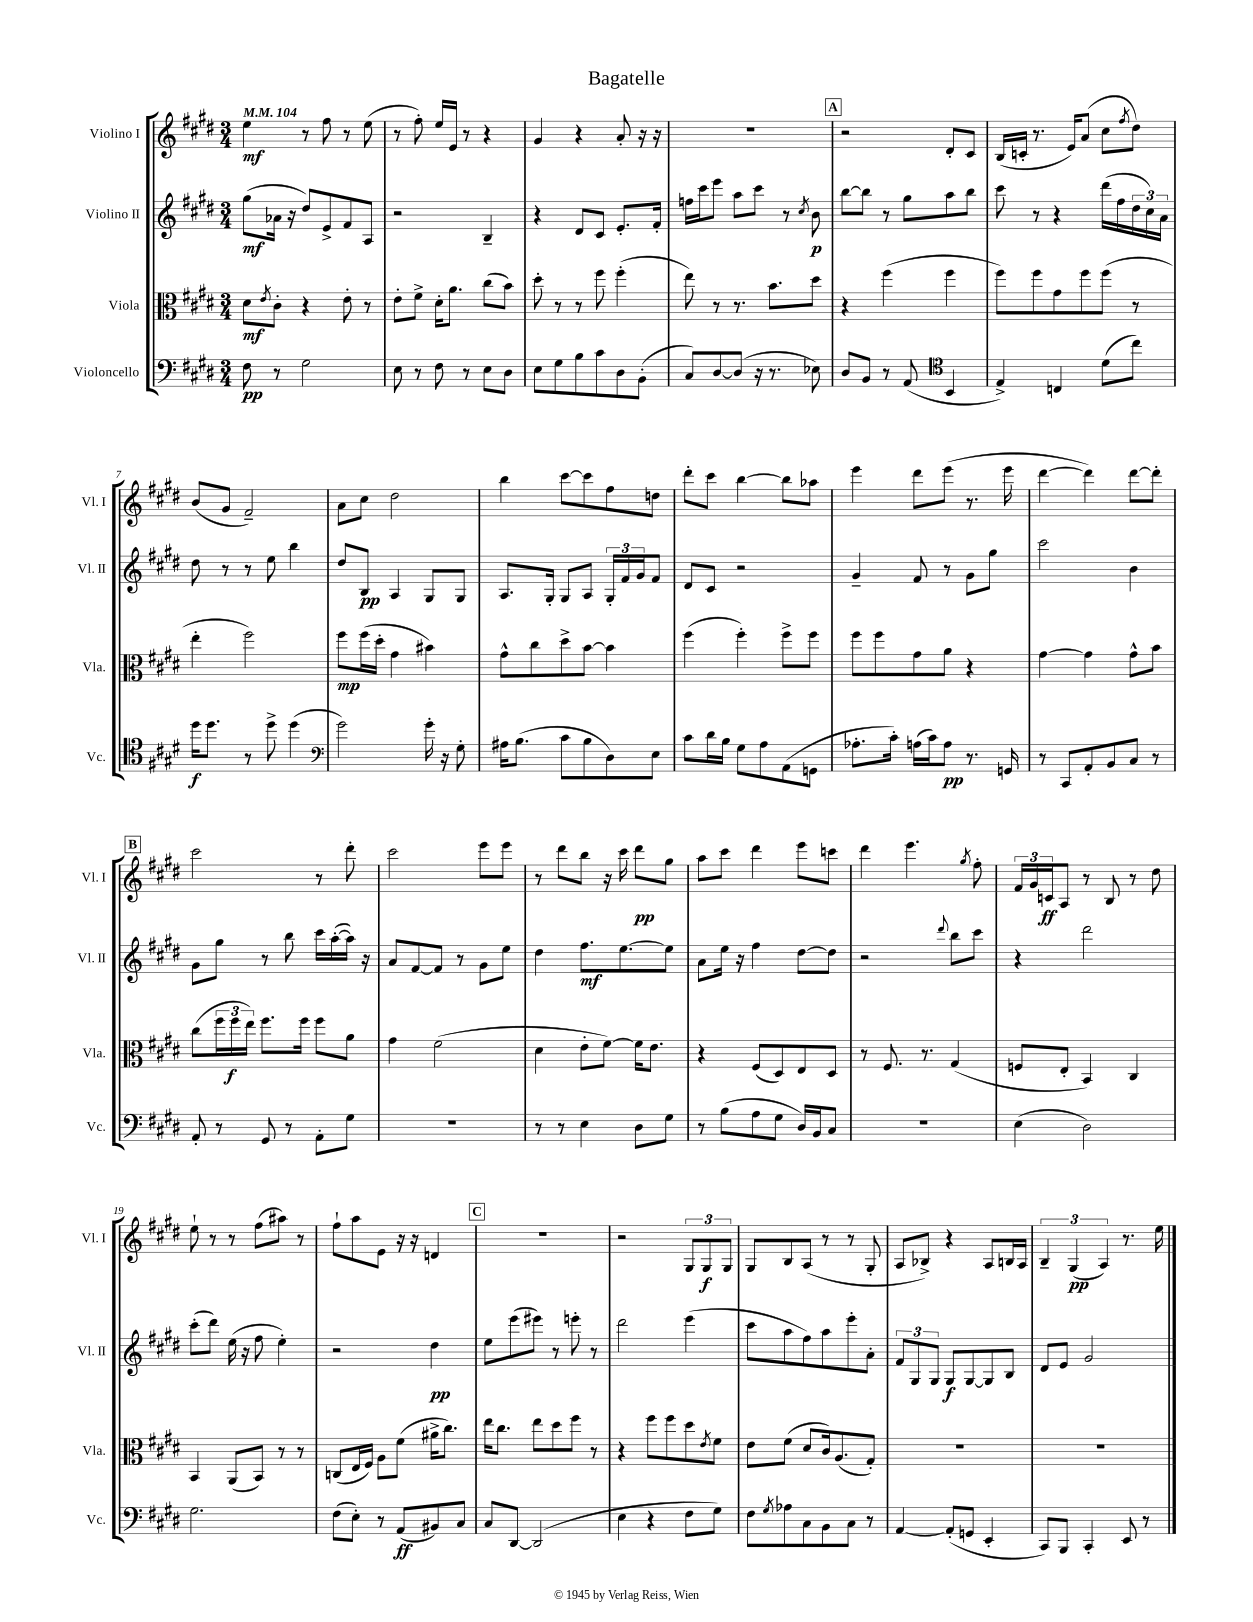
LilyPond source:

\header { title = "Bagatelle" }
<<
\new StaffGroup <<
\new Staff = "s0" \with { instrumentName = "Violino I" shortInstrumentName = "Vl. I" } {
    \clef treble \key e \major \numericTimeSignature \time 3/4 \tempo 4 = 104
    e''4\mf r8 fis''8 r8 e''8( |
    r8 fis''8-.) e''16 e'16 r8 r4 |
    gis'4 r4 a'8-. r16 r16 |
    R2. |
    \mark \markup { \box "A" } r2 dis'8-. cis'8 |
    b16( c'16-. r8. e'16) a'8( cis''8 \acciaccatura { fis''8 } dis''8) |
    b'8( gis'8 fis'2--) |
    a'8 cis''8 dis''2 |
    b''4 cis'''8~ cis'''8 fis''8 d''8 |
    dis'''8-. cis'''8 b''4~ b''8 aes''8 |
    e'''4 dis'''8 e'''8( r8. e'''16 |
    dis'''4~ dis'''4) dis'''8~ dis'''8-. |
    \mark \markup { \box "B" } cis'''2 r8 dis'''8-. |
    cis'''2 e'''8 e'''8 |
    r8 dis'''8 b''8 r16 cis'''16 dis'''8\pp gis''8 |
    a''8 cis'''8 dis'''4 e'''8 c'''8 |
    dis'''4 e'''4. \acciaccatura { gis''8 } fis''8-. |
    \tuplet 3/2 { fis'16 gis'16 c'16\ff } a8 r8 b8 r8 dis''8 |
    e''8-! r8 r8 fis''8( ais''8) r8 |
    fis''8-! a''8 e'8 r16 r16 d'4 |
    \mark \markup { \box "C" } R2. |
    r2 \tuplet 3/2 { gis8 gis8\f gis8 } |
    gis8 b8 a8( r8 r8 gis8-. |
    a8 bes8->) r4 a8 b16 a16 |
    \tuplet 3/2 { b4-- gis4\pp( a4) } r8. e''16 \bar "|." |
}
\new Staff = "s1" \with { instrumentName = "Violino II" shortInstrumentName = "Vl. II" } {
    \clef treble \key e \major \numericTimeSignature \time 3/4
    gis''8\mf( aes'16 r16 dis''8) e'8-> fis'8 a8 |
    r2 b4-- |
    r4 dis'8 cis'8 e'8.-. fis'16-. |
    f''16 cis'''16 e'''8 a''8 cis'''8 r8 \acciaccatura { cis''8 } b'8\p |
    \mark \markup { \box "A" } b''8~ b''8 r8 gis''8 a''8 b''8 |
    cis'''8 r8 r4 dis'''16( fis''16 \tuplet 3/2 { dis''16 cis''16) a'16 } |
    dis''8 r8 r8 e''8 b''4 |
    dis''8 b8\pp a4 gis8 gis8 |
    a8. gis16-. gis8 a8 \tuplet 3/2 { gis16-. fis'16 gis'16 } fis'8 |
    dis'8 cis'8 r2 |
    gis'4-- fis'8 r8 gis'8 gis''8 |
    cis'''2 b'4 |
    \mark \markup { \box "B" } gis'8 gis''8 r8 b''8 cis'''16 a''16~-.( a''16) r16 |
    a'8 fis'8~ fis'8 r8 gis'8 e''8 |
    dis''4 fis''8.\mf e''8.~ e''8 |
    a'8 e''16 r16 fis''4 dis''8~ dis''8 |
    r2 \appoggiatura { dis'''8 } b''8 cis'''8 |
    r4 dis'''2 |
    cis'''8-.( dis'''8) e''16( r16 fis''8 e''4-.) |
    r2 dis''4\pp |
    \mark \markup { \box "C" } e''8 e'''8( eis'''8) r8 e'''8-. r8 |
    dis'''2 e'''4( |
    cis'''8 a''8 fis''8) a''8 e'''8-. a'8-. |
    \tuplet 3/2 { fis'8 gis8 gis8 } gis8\f gis8~ gis8 b8 |
    dis'8 e'8 gis'2 \bar "|." |
}
\new Staff = "s2" \with { instrumentName = "Viola" shortInstrumentName = "Vla." } {
    \clef alto \key e \major \numericTimeSignature \time 3/4
    dis'8\mf \acciaccatura { e'8 } cis'8-. r4 e'8-. r8 |
    e'8-. fis'8-> dis'16-. a'8. cis''8( b'8) |
    dis''8-. r8 r8 fis''8 fis''4-.( |
    e''8) r8 r8. b'8. dis''8 |
    \mark \markup { \box "A" } r4 fis''4( fis''4 |
    fis''8) fis''8 gis'8 fis''8 fis''8( r8 |
    e''4-. fis''2) |
    fis''8\mp fis''16( dis''16-. gis'4 bis'4) |
    gis'8-^ cis''8 dis''8-> b'8~ b'4 |
    fis''4( fis''4-.) fis''8-> fis''8 |
    fis''8 fis''8 gis'8 a'8 r4 |
    gis'4~ gis'4 gis'8-^ b'8 |
    \mark \markup { \box "B" } cis''8( \tuplet 3/2 { fis''16 fis''16\f e''16) } fis''8. fis''16 fis''8 a'8 |
    gis'4 fis'2( |
    dis'4 e'8-. fis'8~) fis'16 e'8. |
    r4 fis8( dis8) e8 dis8 |
    r8 fis8. r8. gis4( |
    f8 e8-. b,4) cis4 |
    b,4 a,8( b,8) r8 r8 |
    c8( e16 fis16) a8 fis'8( ais'16-> cis''8.) |
    \mark \markup { \box "C" } e''16 cis''8. e''8 dis''8 fis''8 r8 |
    r4 fis''8 fis''8 dis''8 \acciaccatura { e'8 } fis'8 |
    e'8 fis'8( dis'8 cis'16) a8.( gis8-.) |
    R2. |
    R2. \bar "|." |
}
\new Staff = "s3" \with { instrumentName = "Violoncello" shortInstrumentName = "Vc." } {
    \clef bass \key e \major \numericTimeSignature \time 3/4
    fis8\pp r8 gis2 |
    e8 r8 fis8 r8 e8 dis8 |
    e8 gis8 b8 cis'8 dis8 b,8-.( |
    cis8) dis8~ dis8( r16 r8. ees8) |
    \mark \markup { \box "A" } dis8 b,8 r8 a,8( \clef tenor b,4 |
    e4->) c4 dis'8( cis''8) |
    dis''16\f dis''8. r8 dis''8-> dis''4( |
    \clef bass gis'2) gis'16-. r16 gis8-. |
    ais16 b8.( cis'8 b8 dis8) e8 |
    cis'8 dis'16 b16 gis8 a8 a,8( g,8 |
    aes8.-. cis'16-.) a16( cis'16) a8\pp r8. g,16 |
    r8 cis,8 a,8-. b,8 cis8 r8 |
    \mark \markup { \box "B" } a,8-. r8 gis,8 r8 a,8-. gis8 |
    R2. |
    r8 r8 e4 dis8 gis8 |
    r8 b8( a8 gis8 dis16) b,16 cis8 |
    R2. |
    e4( dis2) |
    gis2. |
    fis8( e8-.) r8 a,8\ff( bis,8) cis8 |
    \mark \markup { \box "C" } cis8 dis,8~ dis,2( |
    e4 r4 fis8 gis8) |
    fis8 \acciaccatura { gis8 } aes8 cis8 b,8 cis8 r8 |
    a,4~ a,8-.( g,8 e,4-. |
    cis,8) b,,8 cis,4-. e,8 r8 \bar "|." |
}
>>
>>
